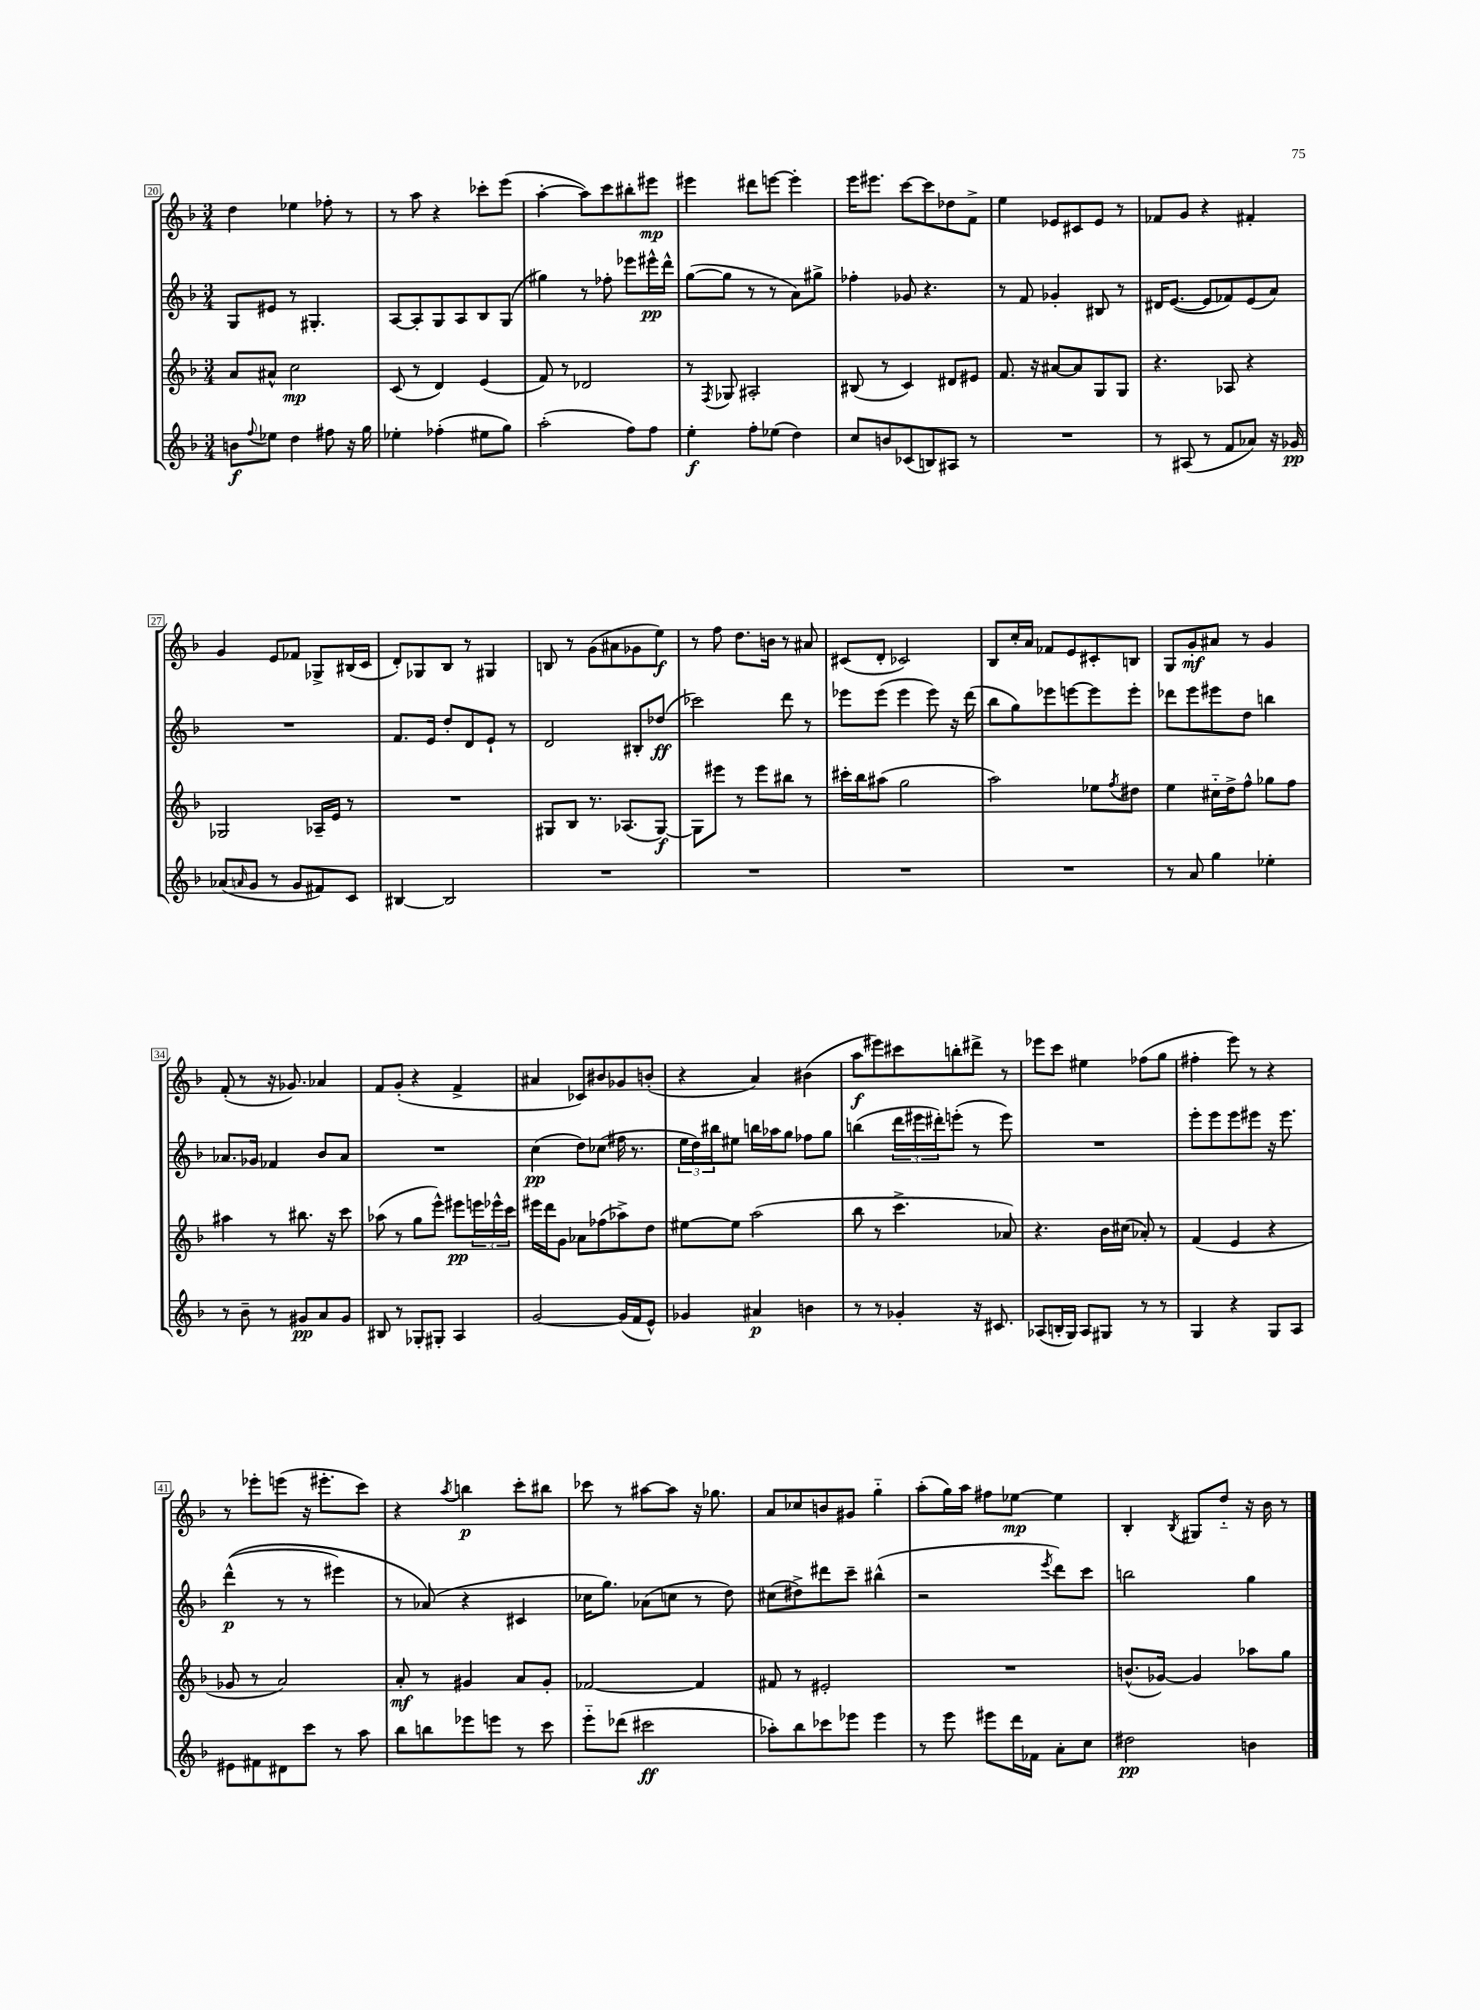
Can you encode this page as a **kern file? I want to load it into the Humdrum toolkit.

**kern	**dynam	**kern	**dynam	**kern	**dynam	**kern	**dynam
*part4	*part4	*part3	*part3	*part2	*part2	*part1	*part1
*staff4	*staff4	*staff3	*staff3	*staff2	*staff2	*staff1	*staff1
*clefG2	*	*clefG2	*	*clefG2	*	*clefG2	*
*k[b-]	*	*k[b-]	*	*k[b-]	*	*k[b-]	*
*M3/4	*	*M3/4	*	*M3/4	*	*M3/4	*
=20	=20	=20	=20	=20	=20	=20	=20
8bn\L	f	8a/L	.	8G/L	.	4dd\	.
8qqff/	.	.	.	.	.	.	.
8ee-X\J	.	8a#X^^/J	.	8e#X/J	.	.	.
4dd\	.	2cc\	mp	8r	.	4ee-X\	.
.	.	.	.	4.G#X'/	.	.	.
8ff#X\	.	.	.	.	.	8ff-X'\	.
16r	.	.	.	.	.	8r	.
16gg\	.	.	.	.	.	.	.
=21	=21	=21	=21	=21	=21	=21	=21
4ee-X'\	.	(8c/	.	[8A/L	.	8r	.
.	.	8r	.	8A'/]	.	8aa\	.
(4ff-X'\	.	4d/)	.	8G/	.	4r	.
.	.	.	.	8A/	.	.	.
8ee#X\L	.	(4e/	.	8B-/	.	8ccc-X'\L	.
8gg\J)	.	.	.	(8G/J	.	(8eee\J	.
=22	=22	=22	=22	=22	=22	=22	=22
(2aa'\	.	8f/)	.	4gg#X\)	.	[4aa'\	.
.	.	8r	.	.	.	.	.
.	.	2d-X/	.	8r	.	8aa\L])	.
.	.	.	.	8ff-X'\	.	8ccc\	.
8ff\L)	.	.	.	8eee-X\L	.	8bb#X'\	.
8ff\J	.	.	.	16eee#X^^\L	pp	8eee#X\J	mp
.	.	.	.	16ddd^^\JJ	.	.	.
=23	=23	=23	=23	=23	=23	=23	=23
4ee'\	f	8r	.	([8gg\L	.	4eee#X\	.
.	.	8qF/	.	.	.	.	.
.	.	8G-X/	.	8gg\J]	.	.	.
8ff'\L	.	2A#X'/	.	8r	.	8ddd#X\L	.
(8ee-X\J	.	.	.	8r	.	[8eeen\J	.
4dd\)	.	.	.	8a\L)	.	4eee'\]	.
.	.	.	.	8gg#X^\J	.	.	.
=24	=24	=24	=24	=24	=24	=24	=24
8cc/L	.	(8B#X/	.	4ff-X'\	.	16eee\KL	.
.	.	.	.	.	.	8.eee#X\J	.
8bn/	.	8r	.	.	.	.	.
(8c-X/	.	4c/)	.	8g-X/	.	[8ccc\L	.
8Bn/)	.	.	.	4.r	.	8ccc\]	.
8A#X/J	.	8d#X/L	.	.	.	8dd-X\	.
8r	.	8e#X/J	.	.	.	8f^\J	.
=25	=25	=25	=25	=25	=25	=25	=25
2.r	.	8.f/	.	8r	.	4ee\	.
.	.	.	.	8f/	.	.	.
.	.	16r	.	.	.	.	.
.	.	[8a#X/L	.	4g-X'/	.	8e-X/L	.
.	.	8a#/]	.	.	.	8c#X/	.
.	.	8G/	.	8B#X/	.	8e-/J	.
.	.	8G/J	.	8r	.	8r	.
=26	=26	=26	=26	=26	=26	=26	=26
8r	.	4.r	.	16d#X/KL	.	8f-X/L	.
.	.	.	.	([8.e/J	.	.	.
(8A#X/	.	.	.	.	.	8g/J	.
8r	.	.	.	8e/L]	.	4r	.
8f/L	.	8A-X/	.	8f-X/)	.	.	.
8a-X/J)	.	4r	.	(8e/	.	4f#X'/	.
16r	.	.	.	8a/J)	.	.	.
16g-X/	pp	.	.	.	.	.	.
!!LO:LB:g=z
=27	=27	=27	=27	=27	=27	=27	=27
(8a-X/L	.	2G-X/	.	2.r	.	4g/	.
16qqan/	.	.	.	.	.	.	.
8g/J	.	.	.	.	.	.	.
8r	.	.	.	.	.	8e/L	.
8g/L	.	.	.	.	.	8f-X/J	.
8f#X/)	.	16A-X~/LL	.	.	.	8G-X^/L	.
.	.	16e/JJ	.	.	.	.	.
8c/J	.	8r	.	.	.	(16B#X/L	.
.	.	.	.	.	.	16c/JJ	.
=28	=28	=28	=28	=28	=28	=28	=28
[4B#X/	.	2.r	.	8.f/L	.	8d'/L)	.
.	.	.	.	.	.	8G-X/	.
.	.	.	.	16e/Jk	.	.	.
2B#/]	.	.	.	8dd'/L	.	8B-/J	.
.	.	.	.	8d/	.	8r	.
.	.	.	.	8e`/J	.	4G#X/	.
.	.	.	.	8r	.	.	.
=29	=29	=29	=29	=29	=29	=29	=29
2.r	.	8G#X/L	.	2d/	.	8Bn/	.
.	.	8B-/J	.	.	.	8r	.
.	.	8.r	.	.	.	(8g\L	.
.	.	.	.	.	.	8a#X\	.
.	.	(8.A-X/L	.	.	.	.	.
.	.	.	.	8B#X'/L	.	8g-X\	.
.	.	[8G#/J)	f	(8dd-X/J	ff	8ee\J)	f
=30	=30	=30	=30	=30	=30	=30	=30
2.r	.	8G#\L]	.	2ccc-X\)	.	8r	.
.	.	8eee#X\J	.	.	.	8ff\	.
.	.	8r	.	.	.	8.dd\L	.
.	.	8eee#\L	.	.	.	.	.
.	.	.	.	.	.	16bn\Jk	.
.	.	8bb#X\J	.	8ddd\	.	8r	.
.	.	8r	.	8r	.	8a#X/	.
=31	=31	=31	=31	=31	=31	=31	=31
2.r	.	16ccc#X'\LL	.	8eee-X\L	.	(8c#X/L	.
.	.	16bb-\J	.	.	.	.	.
.	.	(8aa#X\J	.	(8eee-\J	.	8d'/J	.
.	.	2gg\	.	4eee-\	.	2c-X/)	.
.	.	.	.	8eee-\)	.	.	.
.	.	.	.	16r	.	.	.
.	.	.	.	(16ddd\	.	.	.
=32	=32	=32	=32	=32	=32	=32	=32
2.r	.	2aa\)	.	8bb-\L	.	8B-/L	.
.	.	.	.	8gg\)	.	16cc'/L	.
.	.	.	.	.	.	16a/JJ	.
.	.	.	.	8eee-X\	.	8f-X/L	.
.	.	.	.	[8eeen\	.	8e/	.
.	.	8ee-X\L	.	8eee\]	.	8c#X'/	.
.	.	8qff/	.	.	.	.	.
.	.	8dd#X\J	.	8eee'\J	.	8Bn/J	.
=33	=33	=33	=33	=33	=33	=33	=33
8r	.	4ee\	.	8ddd-X\L	.	8G/L	.
8a/	.	.	.	8eee\	.	8g'/	mf
4gg\	.	16cc#X\LL	.	8eee#X\	.	8a#X/J	.
.	.	16dd^\J	.	.	.	.	.
.	.	8ff^^\J	.	8dd\J	.	8r	.
4ee-X'\	.	8gg-X\L	.	4bbn\	.	4g/	.
.	.	8ff\J	.	.	.	.	.
!!LO:LB:g=z
=34	=34	=34	=34	=34	=34	=34	=34
8r	.	4aa#X\	.	8.a-X/L	.	(8f'/	.
8b-~\	.	.	.	.	.	8r	.
.	.	.	.	16g-X/Jk	.	.	.
8r	.	8r	.	4f-X/	.	16r	.
.	.	.	.	.	.	8.g-X/)	.
8g#X/L	pp	8.bb#X\	.	.	.	.	.
8a/	.	.	.	8b-/L	.	4a-X/	.
.	.	16r	.	.	.	.	.
8g#/J	.	8ccc\	.	8a-/J	.	.	.
=35	=35	=35	=35	=35	=35	=35	=35
8B#X/	.	(8aa-X\	.	2.r	.	8f/L	.
8r	.	8r	.	.	.	(8g'/J	.
8G-X'/L	.	8gg\L	.	.	.	4r	.
8G#X'/J	.	8eee^^\J)	.	.	.	.	.
4A/	.	8eee#X\L	pp	.	.	4f^/	.
.	.	24eeen\L	.	.	.	.	.
.	.	24eee-X^^\	.	.	.	.	.
.	.	24ccc\JJ	.	.	.	.	.
=36	=36	=36	=36	=36	=36	=36	=36
[2g/	.	16eee#X\LL	.	(4cc\	pp	4a#X/	.
.	.	16ddd\J	.	.	.	.	.
.	.	8g\J	.	.	.	.	.
.	.	8a-X\L	.	8dd\L)	.	8c-X/L)	.
.	.	(8ff-X\	.	(8cc-X\J	.	8b#X/	.
(16g/LL]	.	8aa-X^\)	.	16ff#X\	.	8g-X/	.
16f/J	.	.	.	8.r	.	.	.
8e^^/J)	.	8dd\J	.	.	.	(8bn'/J	.
=37	=37	=37	=37	=37	=37	=37	=37
4g-X/	.	[8ee#X\L	.	24ee\LL	.	4r	.
.	.	.	.	24dd\)	.	.	.
.	.	.	.	24bb#X\J	.	.	.
.	.	8ee#\J]	.	8ee#X\J	.	.	.
4a#X/	p	(2aa\	.	16bbn\LL	.	4a/)	.
.	.	.	.	16aa-X\J	.	.	.
.	.	.	.	8gg\J	.	.	.
4bn\	.	.	.	8ff-X\L	.	(4b#X\	.
.	.	.	.	8gg\J	.	.	.
=38	=38	=38	=38	=38	=38	=38	=38
8r	.	8bb-\	.	(4bbn\	.	8aa\L	f
8r	.	8r	.	.	.	8eee#X\)	.
4g-X'/	.	4.ccc^\	.	24ddd\LL	.	8ccc#X\	.
.	.	.	.	24eee#X\	.	.	.
.	.	.	.	24ddd#X'\J)	.	.	.
.	.	.	.	(8eeen'\J	.	8bbn'\	.
16r	.	.	.	8r	.	8ddd#X^\J	.
8.c#X/	.	.	.	.	.	.	.
.	.	8a-X/)	.	8eee\)	.	8r	.
=39	=39	=39	=39	=39	=39	=39	=39
(8A-X/L	.	4.r	.	2.r	.	8eee-X\L	.
16Bn'/L	.	.	.	.	.	8ccc\J	.
16G/JJ)	.	.	.	.	.	.	.
8A-/L	.	.	.	.	.	4ee#X\	.
8G#X/J	.	16b-\LL	.	.	.	.	.
.	.	(16cc#X\JJ	.	.	.	.	.
8r	.	8a-X'/)	.	.	.	(8ff-X\L	.
8r	.	8r	.	.	.	8gg\J	.
=40	=40	=40	=40	=40	=40	=40	=40
4G/	.	(4f/	.	8eee'\L	.	4ff#X'\	.
.	.	.	.	8eee\	.	.	.
4r	.	4e/	.	8eee\	.	8eee\)	.
.	.	.	.	8eee#X\J	.	8r	.
8G/L	.	4r	.	16r	.	4r	.
.	.	.	.	8.eee#\	.	.	.
8A/J	.	.	.	.	.	.	.
!!LO:LB:g=z
=41	=41	=41	=41	=41	=41	=41	=41
8e#X\L	.	8g-X/	.	((4ddd^^\	p	8r	.
8f#X\	.	8r	.	.	.	8eee-X'\L	.
8d#X\	.	2a/)	.	8r	.	(8eeen\J	.
8ccc\J	.	.	.	8r	.	16r	.
.	.	.	.	.	.	8.eee#X'\L	.
8r	.	.	.	4eee#X\)	.	.	.
8aa\	.	.	.	.	.	8ccc\J)	.
=42	=42	=42	=42	=42	=42	=42	=42
8bb-\L	.	8a'/	mf	8r	.	4r	.
8bbn\	.	8r	.	(8a-X/)	.	.	.
.	.	.	.	.	.	8qaa/	.
8eee-X\	.	4g#X/	.	4r	.	4bbn\	p
8eeen\J	.	.	.	.	.	.	.
8r	.	8a/L	.	4c#X/	.	8ccc'\L	.
8ccc\	.	8g#'/J	.	.	.	8bb#X\J	.
=43	=43	=43	=43	=43	=43	=43	=43
8eee\L	.	[2f-X/	.	16cc-X\KL	.	8ccc-X\	.
.	.	.	.	8.gg\J)	.	.	.
(8ddd-X\J	.	.	.	.	.	8r	.
2ccc#X\	ff	.	.	(8a-X\L	.	[8aa#X\L	.
.	.	.	.	8ccn\J	.	8aa#\J]	.
.	.	4f-/]	.	8r	.	16r	.
.	.	.	.	.	.	8.gg-X\	.
.	.	.	.	8dd\)	.	.	.
=44	=44	=44	=44	=44	=44	=44	=44
8aa-X'\L)	.	8f#X/	.	(8cc#X\L	.	8a/L	.
8bb-\	.	8r	.	8dd#X^\)	.	8cc-X/	.
8ccc-X\	.	2e#X'/	.	8ddd#X\	.	8bn/	.
8eee-X\J	.	.	.	8ccc~\J	.	8g#X/J	.
4eee-\	.	.	.	(4bb#X^^\	.	4gg\	.
=45	=45	=45	=45	=45	=45	=45	=45
8r	.	2.r	.	2r	.	(8aa'\L	.
8eee\	.	.	.	.	.	16gg\L)	.
.	.	.	.	.	.	16aa\JJ	.
8eee#X\L	.	.	.	.	.	8ff#X\L	.
16ddd\L	.	.	.	.	.	[8ee-X\J	mp
16f-X\JJ	.	.	.	.	.	.	.
.	.	.	.	8qeee/	.	.	.
8a'\L	.	.	.	8ddd\L)	.	4ee-\]	.
8cc\J	.	.	.	8ccc\J	.	.	.
=46	=46	=46	=46	=46	=46	=46	=46
2dd#X\	pp	(8.bn^^/L	.	2bbn\	.	4B-'/	.
.	.	[16g-X/Jk)	.	.	.	.	.
.	.	.	.	.	.	8qB-/	.
.	.	4g-/]	.	.	.	8G#X/L	.
.	.	.	.	.	.	8dd/J	.
4bn\	.	8aa-X\L	.	4gg\	.	16r	.
.	.	.	.	.	.	16b-\	.
.	.	8gg\J	.	.	.	8r	.
==	==	==	==	==	==	==	==
*-	*-	*-	*-	*-	*-	*-	*-
